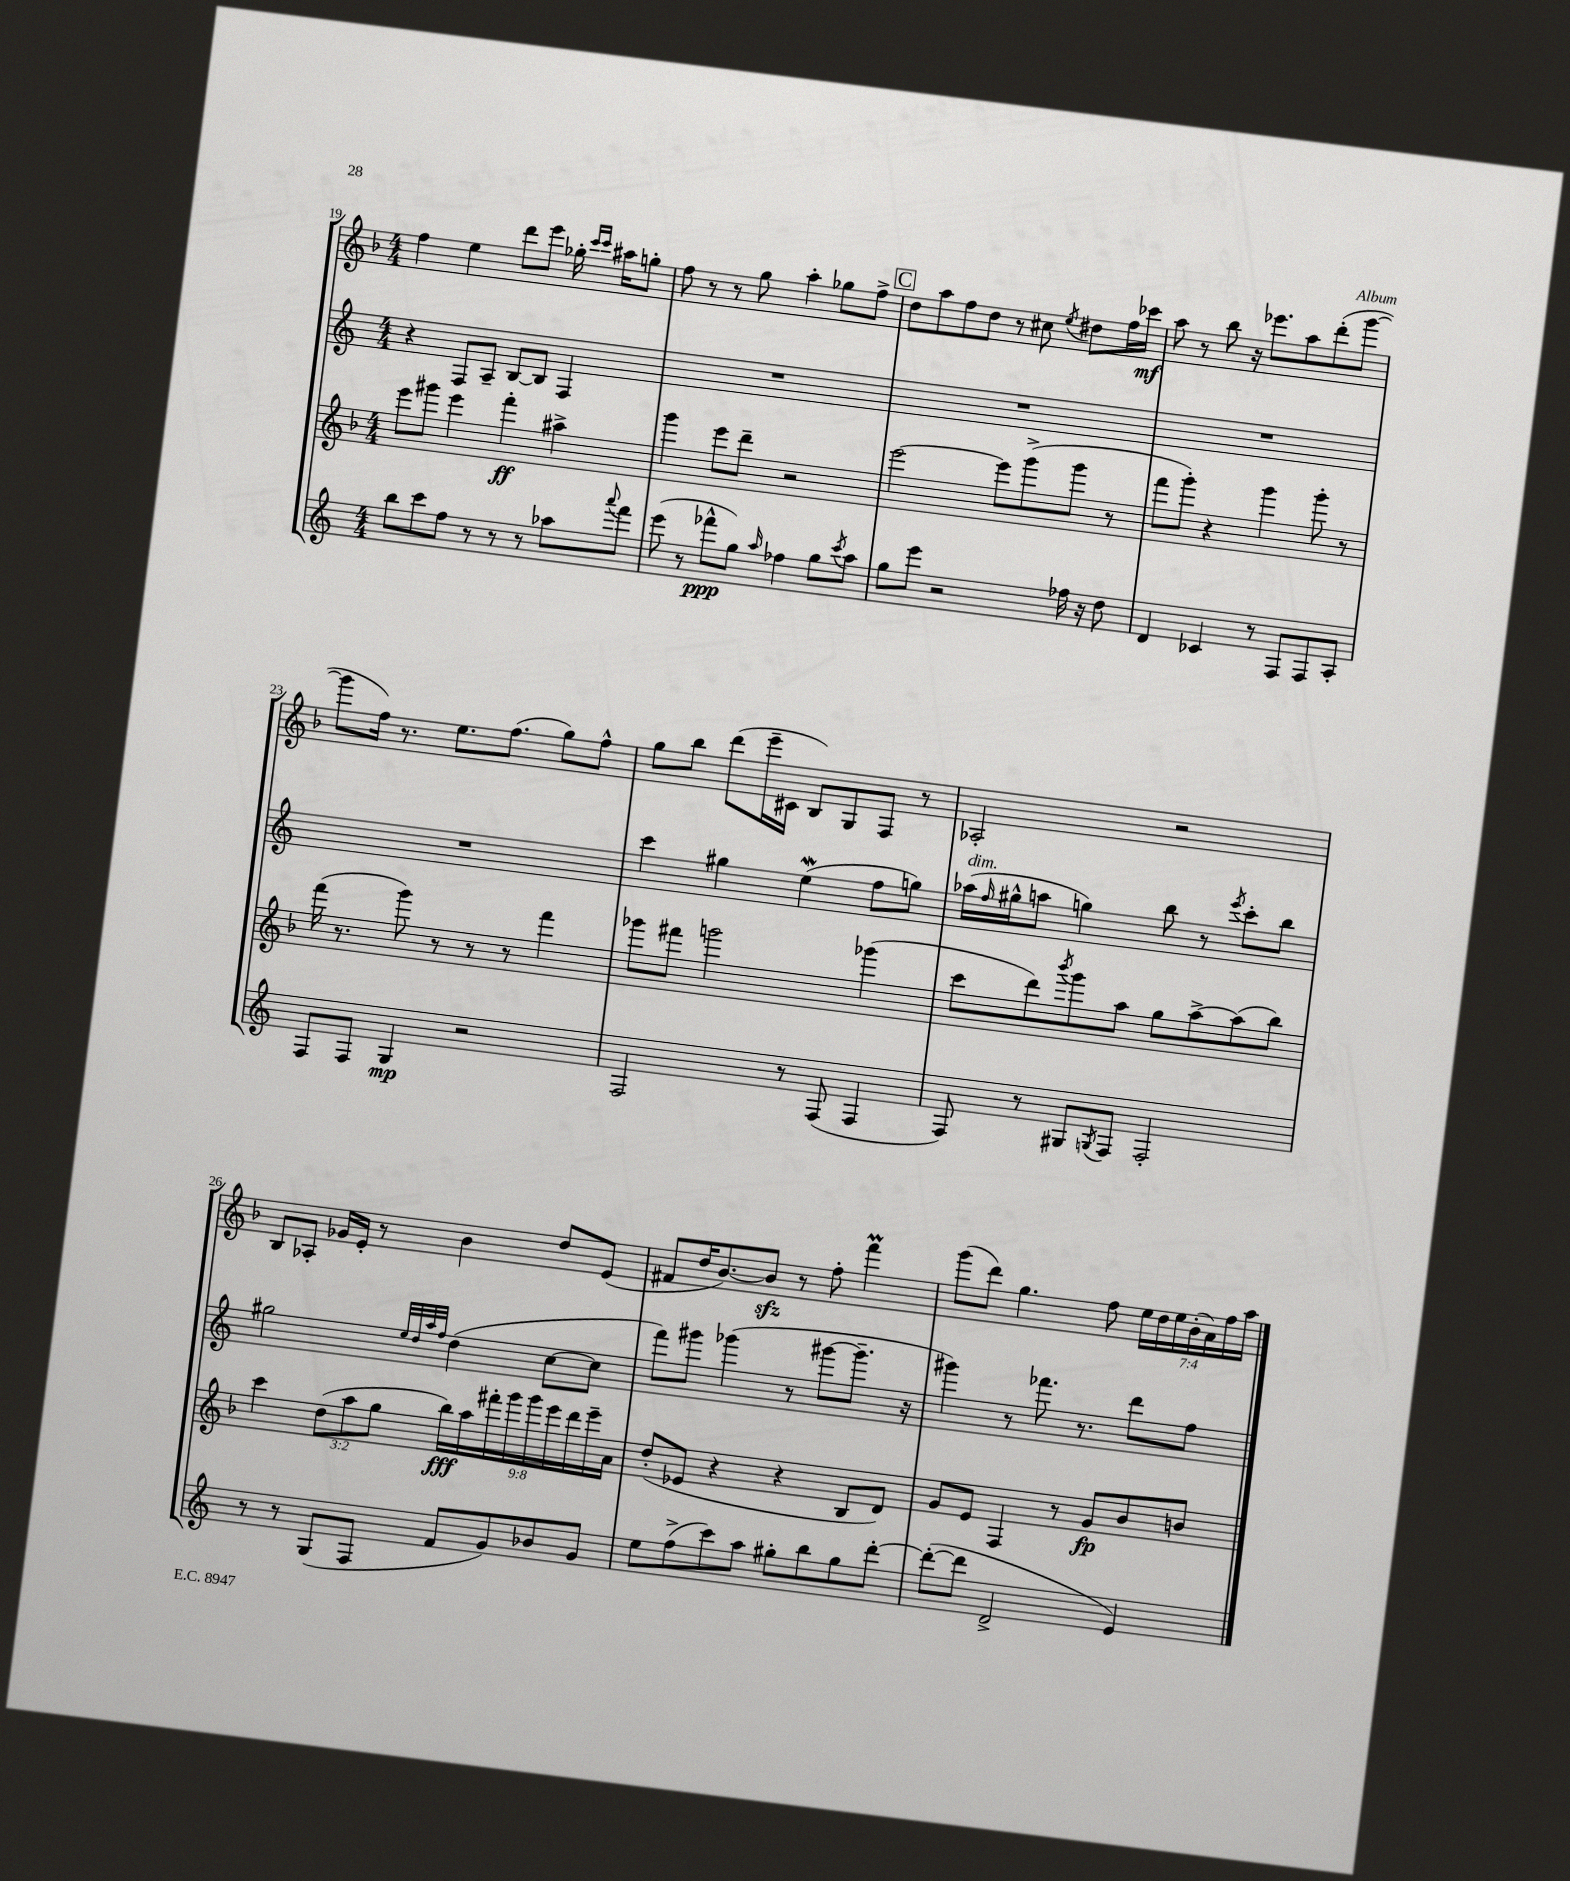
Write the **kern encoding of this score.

**kern	**dynam	**kern	**dynam	**kern	**kern	**dynam
*part4	*part4	*part3	*part3	*part2	*part1	*part1
*staff4	*staff4	*staff3	*staff3	*staff2	*staff1	*staff1
*clefG2	*	*clefG2	*	*clefG2	*clefG2	*
*k[]	*	*k[b-]	*	*k[]	*k[b-]	*
*M4/4	*	*M4/4	*	*M4/4	*M4/4	*
=19	=19	=19	=19	=19	=19	=19
8bb\L	.	8eee\L	.	4r	4ff\	.
8ccc\	.	8ggg#X\J	.	.	.	.
8ff\J	.	4eee\	.	8F/L	4ee\	.
8r	.	.	.	8A~/J	.	.
8r	.	4fff'\	ff	[8B/L	8ddd\L	.
8r	.	.	.	8B/J]	8eee\J	.
8aa-X\L	.	4aa#X^\	.	4F/	16gg-X'\	.
.	.	.	.	.	16qqccc/LL	.
.	.	.	.	.	16qqccc/JJ	.
.	.	.	.	.	16aa#X\KL	.
8qqaaa/	.	.	.	.	.	.
8fff\J	.	.	.	.	8ggn'\J	.
=20	=20	=20	=20	=20	=20	=20
(8eee\	.	4ggg\	.	1r	8ff\	.
8r	.	.	.	.	8r	.
8fff-X^^\L	ppp	8eee\L	.	.	8r	.
8gg\J)	.	8ddd~\J	.	.	8gg\	.
16qqaa/	.	.	.	.	.	.
4ff-X\	.	2r	.	.	4aa'\	.
8gg\L	.	.	.	.	8gg-X\L	.
8qccc/	.	.	.	.	.	.
8aa\J	.	.	.	.	8ff^\J	.
!!LO:REH:place=s1:t=C
=21	=21	=21	=21	=21	=21	=21
8gg\L	.	[2eee\	.	1r	8dd\L	.
8eee\J	.	.	.	.	8aa\	.
2r	.	.	.	.	8ff\	.
.	.	.	.	.	8dd\J	.
.	.	8eee\L]	.	.	8r	.
.	.	(8ggg^\	.	.	8cc#X\	.
.	.	.	.	.	8qee/	.
16ff-X\	.	8ggg\J	.	.	8dd#X\L	.
16r	.	.	.	.	.	.
8dd\	.	8r	.	.	16ff\L	.
.	.	.	.	.	16ccc-X\JJ	mf
=22	=22	=22	=22	=22	=22	=22
4d/	.	8fff\L	.	1r	8aa\	.
.	.	8ggg'\J)	.	.	8r	.
4c-X/	.	4r	.	.	8bb-\	.
.	.	.	.	.	16r	.
.	.	.	.	.	8.eee-X\L	.
8r	.	4ggg\	.	.	.	.
8F/L	.	.	.	.	8aa\	.
8F/	.	8ggg'\	.	.	(8ddd'\	.
8A'/J	.	8r	.	.	[8ggg\J	.
!!LO:LB:g=z
=23	=23	=23	=23	=23	=23	=23
8F/L	.	(16fff\	.	1r	8ggg\L]	.
.	.	8.r	.	.	.	.
8F/J	.	.	.	.	16ff\Jk)	.
.	.	.	.	.	8.r	.
4G/	mp	8ggg\)	.	.	.	.
.	.	8r	.	.	8.ee\L	.
2r	.	8r	.	.	.	.
.	.	.	.	.	(8.ff\J	.
.	.	8r	.	.	.	.
.	.	4fff\	.	.	8gg\L)	.
.	.	.	.	.	8ff^^\J	.
=24	=24	=24	=24	=24	=24	=24
2F/	.	8ggg-X\L	.	4ccc\	8gg\L	.
.	.	8fff#X\J	.	.	8bb-\J	.
.	.	2gggn\	.	4gg#X\	(8ddd\L	.
.	.	.	.	.	16eee~\L	.
.	.	.	.	.	16c#X\JJ	.
8r	.	.	.	(4eeW\	8B-/L)	.
(8F/	.	.	.	.	8G/	.
4F/	.	(4ggg-X\	.	8ff\L	8F/J	.
.	.	.	.	8ggn\J)	8r	.
=25	=25	=25	=25	=25	=25	=25
!	!	!	!	!LO:TX:a:i:t=dim.	!	!
8F/)	.	8ccc\L	.	(16aa-X\LL	2A-X'/	.
.	.	.	.	16qqff/	.	.
.	.	.	.	16gg#X^^\J	.	.
8r	.	8ddd\)	.	8aan\J	.	.
.	.	8qbbb-/	.	.	.	.
8G#X/L	.	8ggg\	.	4ggn\)	.	.
8qGn/	.	.	.	.	.	.
8F/J	.	8aa\J	.	.	.	.
2F'/	.	8gg\L	.	8bb\	2r	.
.	.	[8aa^\	.	8r	.	.
.	.	.	.	8qeee/	.	.
.	.	(8aa\]	.	8ccc'\L	.	.
.	.	8bb-\J)	.	8bb\J	.	.
!!LO:LB:g=z
=26	=26	=26	=26	=26	=26	=26
8r	.	4ccc\	.	2gg#X\	8B-/L	.
8r	.	.	.	.	8A-X'/J	.
(8G/L	.	(12dd\L	.	.	16g-X/LL	.
.	.	.	.	.	16e'/JJ	.
.	.	12aa\	.	.	.	.
8F/J	.	.	.	.	8r	.
.	.	12gg\J	.	.	.	.
.	.	.	.	32qqee/LLL	.	.
.	.	.	.	32qqdd/	.	.
.	.	.	.	32qqaa/	.	.
.	.	.	.	32qqff/JJJ	.	.
8f/L	.	18bb-\LL)	fff	(4dd\	4b-\	.
.	.	18aa\	.	.	.	.
.	.	18fff#X'\	.	.	.	.
8g/)	.	.	.	.	.	.
.	.	18ggg\	.	.	.	.
.	.	18ggg\	.	.	.	.
8b-X/	.	.	.	[8cc\L	8dd/L	.
.	.	18eee\	.	.	.	.
.	.	18ddd\	.	.	.	.
8g/J	.	.	.	8cc\J]	(8e/J	.
.	.	18eee~\	.	.	.	.
.	.	18a\JJ	.	.	.	.
=27	=27	=27	=27	=27	=27	=27
8ee\L	.	(8dd'/L	.	8fff\L)	8f#X/L	.
(8ff^\	.	8e-X/J	.	8ggg#X\J	16dd/K	.
.	.	.	.	.	[8.b-/)	.
8ccc\)	.	4r	.	(4ggg-X\	.	.
8aa\J	.	.	.	.	8b-zz/J]	.
8gg#X'\L	.	4r	.	8r	8r	.
8bb\	.	.	.	[8ggg#X\L	8ff'\	.
8gg#\	.	8B-/L	.	8.ggg#~\J]	4fffM\	.
[8ddd'\J	.	8d/J)	.	.	.	.
.	.	.	.	16r	.	.
=28	=28	=28	=28	=28	=28	=28
(8ddd'\L_	.	8g/L	.	4ggg#X\)	(8ggg\L	.
8ddd\J]	.	8e/J	.	.	8ddd\J)	.
2d^/	.	4F/	.	8r	4.gg\	.
.	.	.	.	8.fff-X\	.	.
.	.	8r	.	.	.	.
.	.	.	.	8.r	.	.
.	.	8g/L	fp	.	8ff\	.
4e/)	.	8b-/	.	8ddd\L	28ee\LL	.
.	.	.	.	.	28dd\	.
.	.	.	.	.	28ee\	.
.	.	.	.	.	(28b-'\	.
.	.	8bn/J	.	8ff\J	.	.
.	.	.	.	.	28a\)	.
.	.	.	.	.	28ff\	.
.	.	.	.	.	28aa\JJ	.
==	==	==	==	==	==	==
*-	*-	*-	*-	*-	*-	*-
